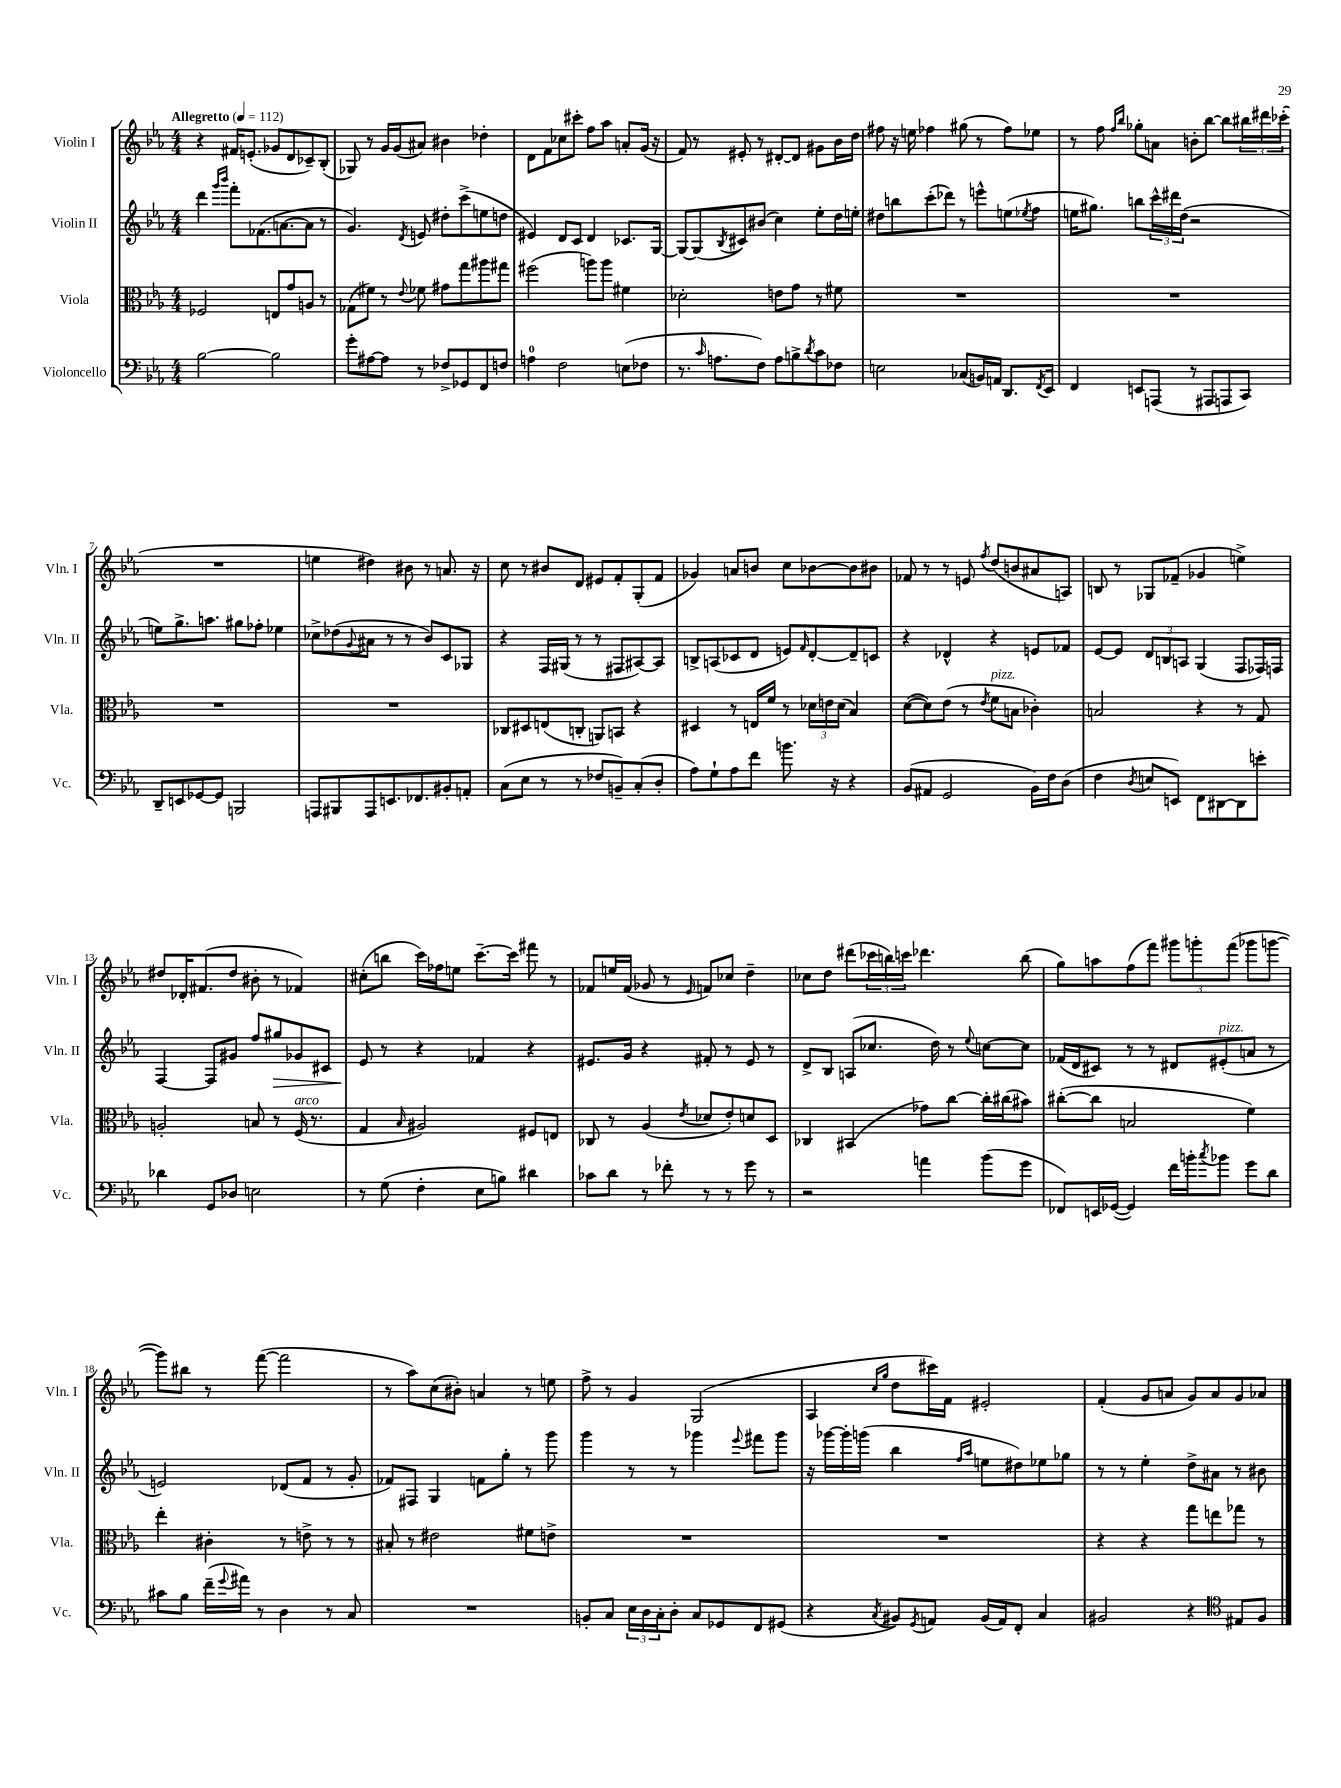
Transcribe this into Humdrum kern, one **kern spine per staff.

**kern	**kern	**kern	**kern
*staff4	*staff3	*staff2	*staff1
*clefF4	*clefC3	*clefG2	*clefG2
*k[b-e-a-]	*k[b-e-a-]	*k[b-e-a-]	*k[b-e-a-]
*M4/4	*M4/4	*M4/4	*M4/4
*MM112	*MM112	*MM112	*MM112
[2B-	2F-	4ddd	4r
.	.	16qqggg	.
.	.	16qqbbb-	.
.	.	8fff'	16f#
.	.	.	(8.e'
.	.	(8.f-	.
2B-]	8E	.	8g-
.	.	[8.a	.
.	8g	.	8d
.	8A	8a]	8c-~)
.	8r	8r	(8B-'
=	=	=	=
8g'	(8G-	4.g)	8G-)
[8A#	8f#)	.	8r
8A#]	8r	.	16g
.	.	.	(16g
.	8qqe-	8qd	.
8r	8f-	8e	8a#)
8F-^	8g#	8dd#'	4b#
8GG-	8gg	(8ccc^	.
8FF	8aa#	8ee	4dd-'
8F	8gg#	8dd	.
=	=	=	=
4A	(2ff#	4e#)	8d
.	.	.	8f
2F	.	8d	8cc-
.	.	8c	8ccc#'
.	8aa)	4d	8ff
.	8aa	.	8aa-
(8E	4f#	8.c-	8a'
8F-	.	.	(16g
.	.	[16G	16r
=	=	=	=
8.r	2d-'	8G_	8f)
.	.	(8G]	8r
16qqc	.	.	.
8.A	.	.	.
.	.	8qB-	.
.	.	8c#)	8e#'
8F)	.	(8b#	8r
8A	8e	4cc)	[8d#'
8B^	8g	.	8d#]
8qd	.	.	.
8c	8r	8ee-'	8g#
8F-	8f#	16dd	16b-
.	.	16ee'	16dd
=	=	=	=
2E	1r	8dd#	8ff#
.	.	8bb	16r
.	.	.	16ee
.	.	(8ccc'	4ff-
.	.	8ddd-)	.
(8C-	.	8r	(8gg#
16BB)	.	8eee^^	8r
16AA	.	.	.
8.DD	.	(8ee	8ff-)
.	.	8qee-	.
.	.	8ff	8ee-
8qFF	.	.	.
16EE-	.	.	.
=	=	=	=
4FF	1r	16ee	8r
.	.	8.gg#)	.
.	.	.	8ff
.	.	.	16qqff
.	.	.	16qqbb-
8EE	.	8bb	8gg-'
(8AAA	.	24ccc^^	8a
.	.	24ddd#	.
.	.	(24dd	.
8r	.	2r	8b'
8AAA#	.	.	[8bb-
8AAA	.	.	8bb-]
8CC)	.	.	24bb#
.	.	.	24ddd#
.	.	.	(24ccc-'
=	=	=	=
8DD~	1r	8ee)	1r
8EE	.	8.gg^	.
[8GG-	.	.	.
.	.	8.aa	.
8GG-]	.	.	.
2BBB	.	8gg#	.
.	.	8ff-'	.
.	.	4ee-	.
=	=	=	=
8AAA	1r	8cc-^	4ee
8BBB#	.	(8dd-	.
.	.	8qqg	.
8AAA	.	8a#	4dd#)
8.EE	.	8r	.
.	.	8r	8b#
8.FF-	.	.	.
.	.	8b-)	8r
8BB#'	.	8c	8.a
8AA'	.	8G-	.
.	.	.	16r
=	=	=	=
(8C	8C-	4r	8cc
8E-	8D#	.	8r
8r	(8E	16F	8b#
.	.	(16G#	.
8r	8C'	8r	8d
8F-	8AA)	8r	8e#
8BB~)	8BB	8F#	8f'
(8C'	4r	[8A#)	(8G'
8D'	.	8A#]	8f
=	=	=	=
8A-)	4D#	8B^	4g-)
8G`	.	(8A	.
8A-	8r	8c-	8a
8f	16E	8d	8b
.	16f	.	.
8.b	8r	8e)	8cc
.	.	16qqf	.
.	24d-	[8d'	[8b-
.	24e	.	.
16r	.	.	.
.	(24d-	.	.
4r	4B-)	8d~]	8b-]
.	.	8c	8b#
=	=	=	=
(8BB-	([8d	4r	8f-
8AA#	8d])	.	8r
2GG	(8e-	4d-^^	8r
.	8r	.	8e
.	8qe-	.	8qff
.	8f	4r	(8dd
.	8B	.	8b
16BB-)	4c-')	8e	8a#
16F	.	.	.
(8D	.	8f-	8A)
=	=	=	=
4F	2B	[8e-	8B
.	.	8e-]	8r
8qD	.	.	.
8E	.	12d	8G-
.	.	12B	.
8EE)	.	.	(8f-~
.	.	12A	.
8FF	4r	(4G	4g-
[8DD#	.	.	.
8DD#]	8r	8F	4ee^)
8e'	8G	16F-)	.
.	.	16F	.
=	=	=	=
4d-	2A'	[4F	8dd#
.	.	.	16d-'
.	.	.	(8.f#
8GG	.	8F]	.
8D-	.	8g#	8dd#
2E	8B	8ff	8b#'
.	8r	8gg#	8r
.	(16F	8g-	4f-)
.	8.r	.	.
.	.	8c#	.
=	=	=	=
8r	4G	8e-	(8cc#'
(8G	.	8r	8bb
.	16qqB-	.	.
4F'	2A#)	4r	16ccc)
.	.	.	16ff-
.	.	.	8ee
8E-	.	4f-	[8.ccc~
8B)	.	.	.
.	.	.	16ccc]
4d#	8F#	4r	8fff#
.	8E	.	8r
=	=	=	=
8c-	8C-	8.e#	8f-
8d	8r	.	16ee
.	.	16g	(16f-
8r	(4A-	4r	8g-
8f-'	.	.	8r
.	8qe-	.	16qqe-
8r	8d-	8f#'	8f)
8r	8e-')	8r	8cc-
8g	8d	8e#	4dd~
8r	8D	8r	.
=	=	=	=
2r	4C-	8d^	8cc-
.	.	8B-	8dd
.	(4BB#	(8A	(8ddd#
.	.	8.cc-	24ccc-
.	.	.	24bb)
.	.	.	24ccc
4a	8g-)	.	4.ddd-
.	.	16dd)	.
.	[8cc	8r	.
.	.	8qqee-	.
(8b-	16cc']	[8cc	.
.	(16cc#	.	.
8g	8b#)	8cc]	(8bb
=	=	=	=
8FF-)	([8cc#'	(16f-	8gg)
.	.	16d	.
16EE	8cc#]	8c#)	8aa
([16GG-	.	.	.
4GG-])	2B	8r	(8ff
.	.	8r	8fff)
16f	.	8d#	12ggg#
16b'	.	.	.
.	.	.	12ggg'
8qcc	.	.	.
8b-	.	(8e#'	.
.	.	.	(12fff
8g	4f)	8a	8ggg-
8d	.	8r	[8ggg
=	=	=	=
8c#	4ee-'	2e)	8ggg])
8B-	.	.	8bb#
(16f~	4c#'	.	8r
8qqg	.	.	.
16a#)	.	.	.
8r	.	.	([8fff
4D	8r	(8d-	2fff]
.	8e^	8f	.
8r	8r	8r	.
8C	8r	8g'	.
=	=	=	=
1r	8B#'	8f-)	8r
.	8r	8F#	8aa-)
.	2e#	4G	(8cc
.	.	.	8b#')
.	.	8f	4a
.	.	8gg'	.
.	8f#	8r	8r
.	8e^	8ggg	8ee
=	=	=	=
8BB'	1r	4ggg	8ff^
8C	.	.	8r
24E-	.	8r	4g
24D	.	.	.
24C'	.	.	.
8D'	.	8r	.
8C	.	4ggg-	(2G
8GG-	.	.	.
.	.	8qqeee-	.
8FF	.	8fff#	.
(8GG#	.	8ggg-	.
=	=	=	=
4r	1r	16r	4A-
.	.	[16ggg-	.
.	.	16ggg-']	.
.	.	(16ggg	.
.	.	.	16qqcc
8qC	.	.	16qqgg
8BB#)	.	4bb-	8dd
8qGG	.	.	.
8AA	.	.	16ccc#)
.	.	.	16f
.	.	16qqff	.
.	.	16qqaa-	.
(16BB#	.	8ee	2e#'
16AA)	.	.	.
8FF'	.	8dd#)	.
4C	.	8ee-	.
.	.	8gg-	.
=	=	=	=
2BB#	4r	8r	(4f'
.	.	8r	.
.	4r	4ee-'	8g
.	.	.	8a
4r	8gg	8dd^	8g)
.	8ee	8a#	8a
*clefC4	*	*	*
8E#	8gg-	8r	8g
8F	8r	8b#	8a-
==	==	==	==
*-	*-	*-	*-
